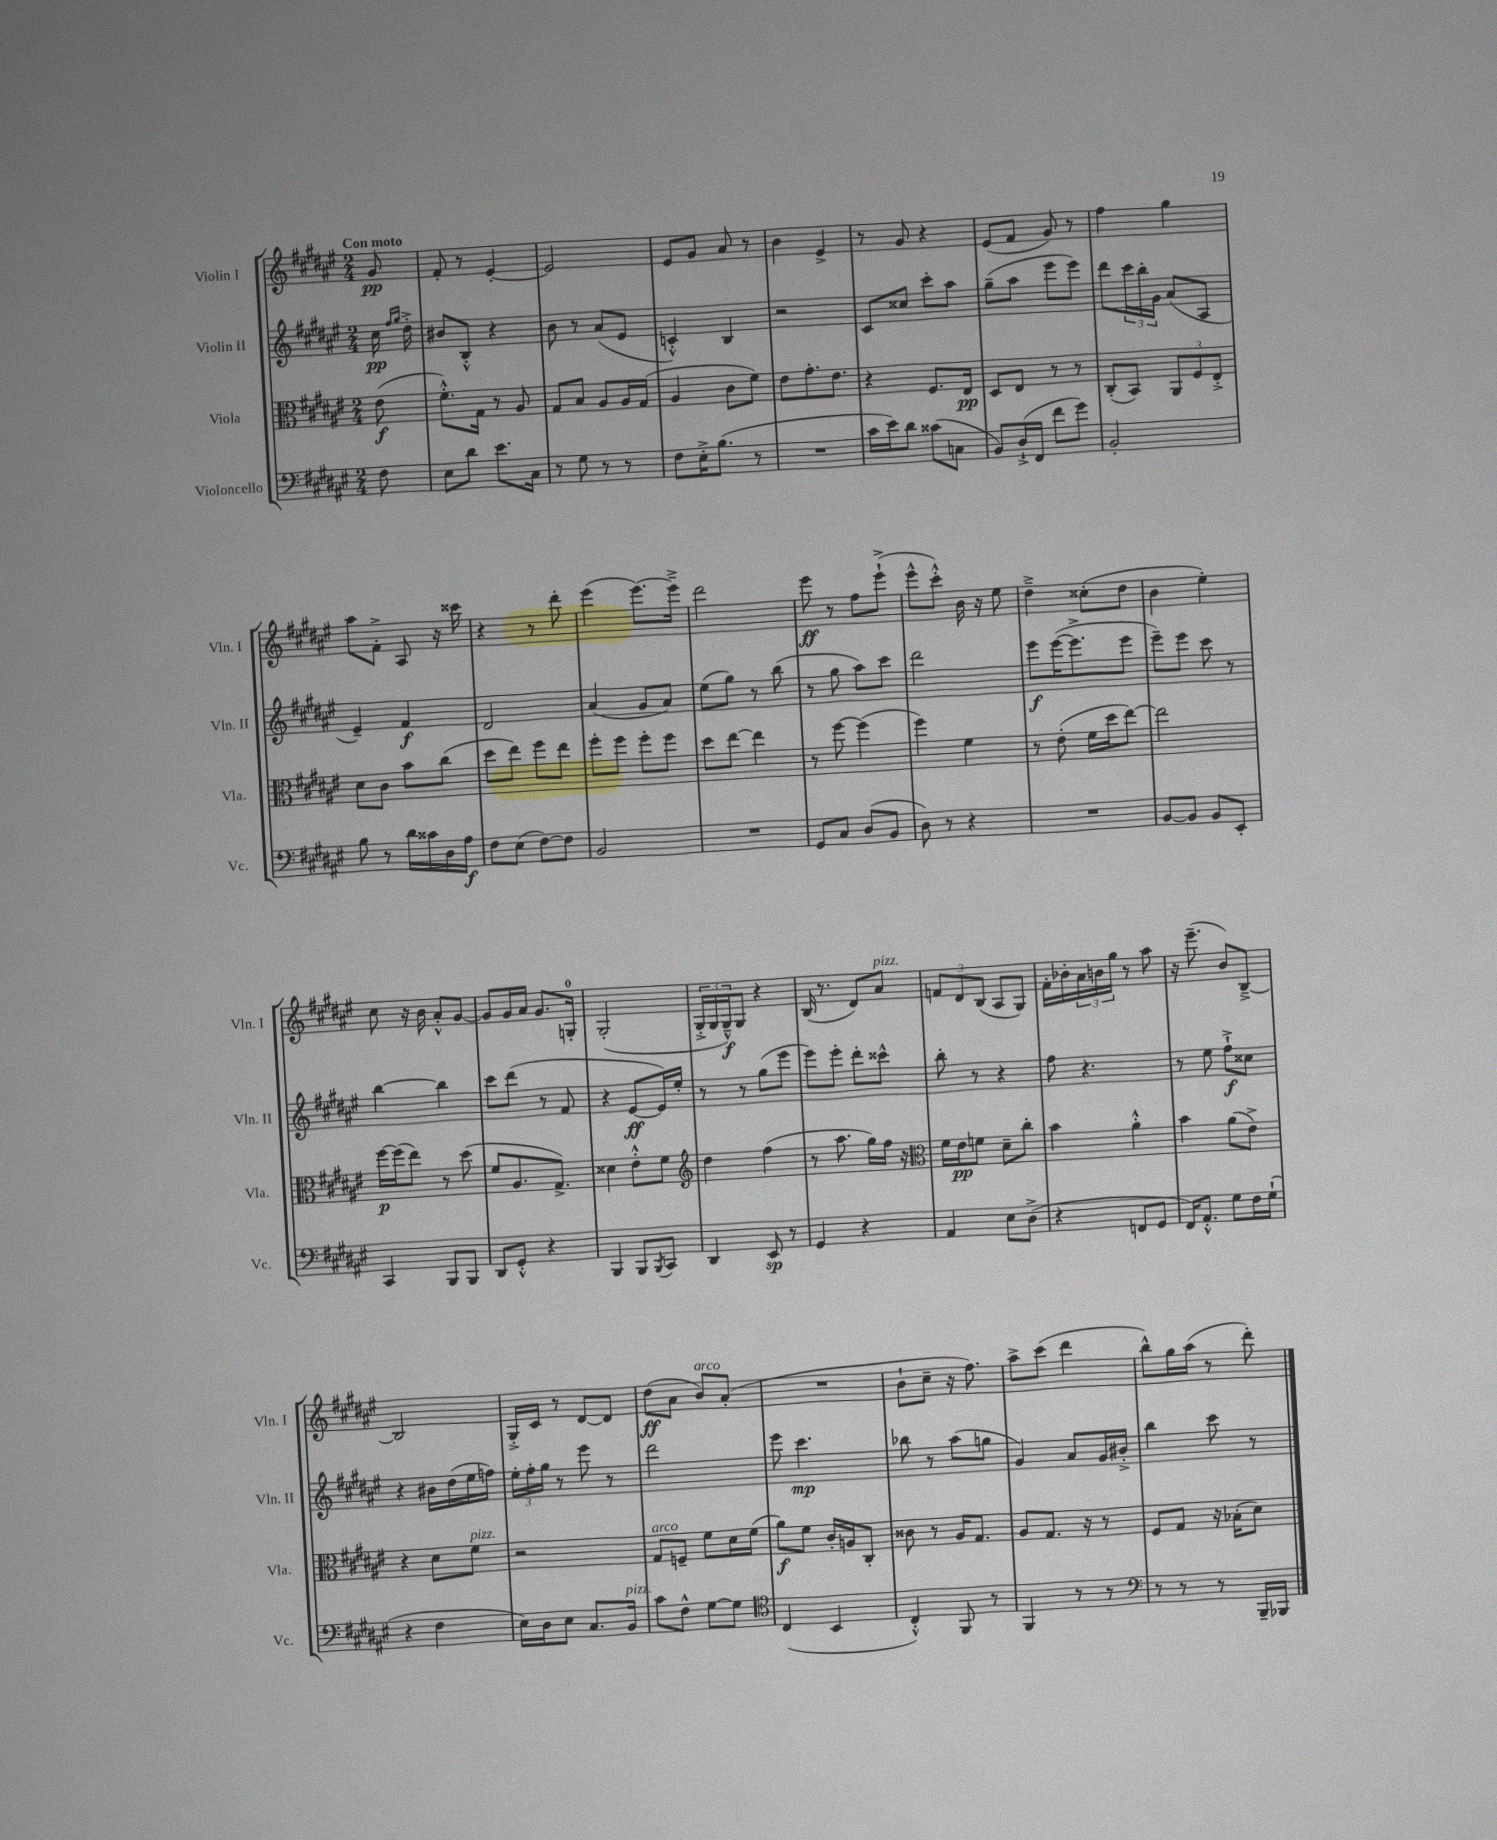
<<
\new StaffGroup <<
\new Staff = "s0" \with { instrumentName = "Violin I" shortInstrumentName = "Vln. I" } {
    \clef treble \key fis \major \numericTimeSignature \time 2/4 \partial 8 \tempo "Con moto"
    gis'8\pp |
    fis'8-. r8 eis'4~-. |
    eis'2 |
    eis'8 gis'8 ais'8 r8 |
    b'4 eis'4-> |
    r8 gis'8 r4 |
    eis'8( fis'8 gis'8) r8 |
    fis''4 gis''4 |
    ais''8 fis'8-.-> ais8 r16 cisis'''16 |
    r4 r8 dis'''8-. |
    eis'''4( eis'''8.~) eis'''16---> |
    dis'''2 |
    eis'''8\ff r8 fis''8 eis'''8-!->( |
    eis'''8-^ cis'''8-.-^) b'16 r16 eis''8 |
    dis''4---> cisis''8-.( dis''8 |
    b'4 eis''4-.) |
    cis''8 r16 b'16 ais'8-.-^ gis'8~ |
    gis'8 gis'16 ais'16 gis'8. g16-0-. |
    gis2-.( |
    \tuplet 3/2 { gis16-.-> gis16 gis16---^\f) } gis8 r4 |
    b16( r8. dis'8) ais'8^\markup { \italic "pizz." } |
    \tuplet 3/2 { f'8 dis'8 b8( } ais8 gis8) |
    fis'16-. bes'16-. \tuplet 3/2 { ais'16 b'16 gis''16 } r8 ais''8 |
    r16 eis'''8.--( b'8) b8~---> |
    b2 |
    gis16-.-> cis'16 r8 dis'8~ dis'8 |
    dis''8\ff( ais'8 b'8^\markup { \italic "arco" }) ais'8-.( |
    R2 |
    b'8-! cis''8-- r16 fis''8.) |
    ais''8-> cis'''8( dis'''4 |
    b''8-^) gis''16 ais''16( r8 dis'''8-.) \bar "|." |
}
\new Staff = "s1" \with { instrumentName = "Violin II" shortInstrumentName = "Vln. II" } {
    \clef treble \key fis \major \numericTimeSignature \time 2/4 \partial 8
    cis''16\pp \grace { fis''16 gis''16 } dis''16-.-> |
    bis'8 b8-.-^ r4 |
    b'8 r8 ais'8( eis'8 |
    c'4-.-^) b4 |
    r2 |
    cis'8 cisis''8 cis'''8-. ais''8 |
    gis''8--( ais''8 eis'''8 eis'''8) |
    dis'''8 \tuplet 3/2 { cis'''16 b''16-. gis'16 } ais'8( ais8 |
    eis'4--) fis'4\f |
    dis'2 |
    ais'4( gis'8 ais'8) |
    eis''8( gis''8) r8 b''8( |
    r8 gis''8 ais''8) cis'''8 |
    dis'''2 |
    eis'''8\f eis'''16~( eis'''8.-> eis'''8 |
    eis'''8--) eis'''8 cis'''8 r8 |
    b''4~ b''4 |
    cis'''8 dis'''8( r8 fis'8 |
    r4 eis'8~\ff eis'16) eis''16-. |
    r8 r8 gis''8( eis'''8 |
    eis'''8) eis'''8-. dis'''8-. cisis'''8-^ |
    b''8-. r8 r4 |
    fis''8 r4. |
    r8 eis''8 fis''8-!->\f cisis''8 |
    r4 bis'16 dis''16( eis''16 f''16) |
    \tuplet 3/2 { eis''16-. fis''16-. gis''16 } r8 eis'''8 r8 |
    dis'''2 |
    eis'''8 cis'''4.\mp |
    bes''8 r8 ais''8( g''8 |
    gis'4) ais'8 gis'16 bis'16-.-> |
    b''4 cis'''8 r8 \bar "|." |
}
\new Staff = "s2" \with { instrumentName = "Viola" shortInstrumentName = "Vla." } {
    \clef alto \key fis \major \numericTimeSignature \time 2/4 \partial 8
    eis'8\f( |
    fis'8.-.-^) gis16 r8 ais8 |
    gis8 b8 ais8 ais16 gis16( |
    ais4 cis'8 fis'8) |
    eis'8 gis'8.-. eis'8. |
    r4 fis8. eis16\pp |
    dis8 eis8 r8 r8 |
    cis8-.( b,8) \tuplet 3/2 { ais,8 fis8 eis8-.-> } |
    dis'8 cis'8 b'8 cis''8( |
    dis''8 eis''8) fis''8 eis''8 |
    fis''8-. fis''8 fis''8-. fis''8 |
    dis''8 eis''8~ eis''4 |
    r8 fis''8~ fis''4( |
    fis''4) fis'4 |
    r8 eis'8-.( fis'16 dis''16 eis''8~) |
    eis''2 |
    fis''16~\p fis''16( eis''8) r8 dis''8( |
    fis'8 ais8. gis8.->) |
    disis'4 eis'8-.-^ fis'8 |
    \clef treble dis''4 fis''4( |
    r8 ais''8. gis''16) fis''16 r16 |
    \clef alto fis'16 eis'16\pp f'8 dis'8-- cis''8-. |
    b'4 ais'4-.-^ |
    b'4 ais'8( eis'8->) |
    r4 dis'8 fis'8^\markup { \italic "pizz." } |
    r2 |
    gis8^\markup { \italic "arco" } f8-- fis'8 dis'16 fis'16( |
    ais'8\f) fis'8 cis'16-. a16 cis8-. |
    cisis'8 r8 ais16 gis8. |
    ais8 gis8. r16 r8 |
    fis8 gis8 r16 bes16-.( dis'8) \bar "|." |
}
\new Staff = "s3" \with { instrumentName = "Violoncello" shortInstrumentName = "Vc." } {
    \clef bass \key fis \major \numericTimeSignature \time 2/4 \partial 8
    fis8 |
    eis8 dis'8 eis'8. cis16 |
    r8 gis8 r8 r8 |
    fis8 eis16-.-> b8.( r8 |
    R2 |
    cis'16 eis'16) dis'8 cisis'8( c8 |
    b,8) dis16-!->( fis,16 fis'8 gis'8) |
    b,2-. |
    b8 r8 dis'16 cisis'16 dis16 ais16\f |
    fis8 eis8( fis8~) fis8 |
    b,2 |
    R2 |
    gis,8 cis8 dis8( b,8 |
    dis8) r8 r4 |
    R2 |
    b,8~ b,8 b,8 eis,8-. |
    cis,4 b,,8 b,,8 |
    dis,8 gis,8-.-^ r4 |
    b,,4 b,,8 \acciaccatura { b,,8 } cis,8 |
    dis,4 eis,8\sp r8 |
    gis,4 r4 |
    ais,4 eis8 dis8->( |
    r4 f,8 gis,8 |
    fis,16) ais,8.-.-^ gis8 fis16 gis16-!( |
    r4 fis4 |
    eis16) dis16 eis8 cis8. b,16^\markup { \italic "pizz." } |
    cis'8 fis8-^ gis8~ gis8 |
    \clef tenor cis4( b,4 |
    cis4-.-^) fis,8 r8 |
    fis,4 r8 r8 |
    \clef bass r8 r8 r8 b,,16-- bes,,16 \bar "|." |
}
>>
>>
\layout { \context { \Score \remove "Bar_number_engraver" } }
